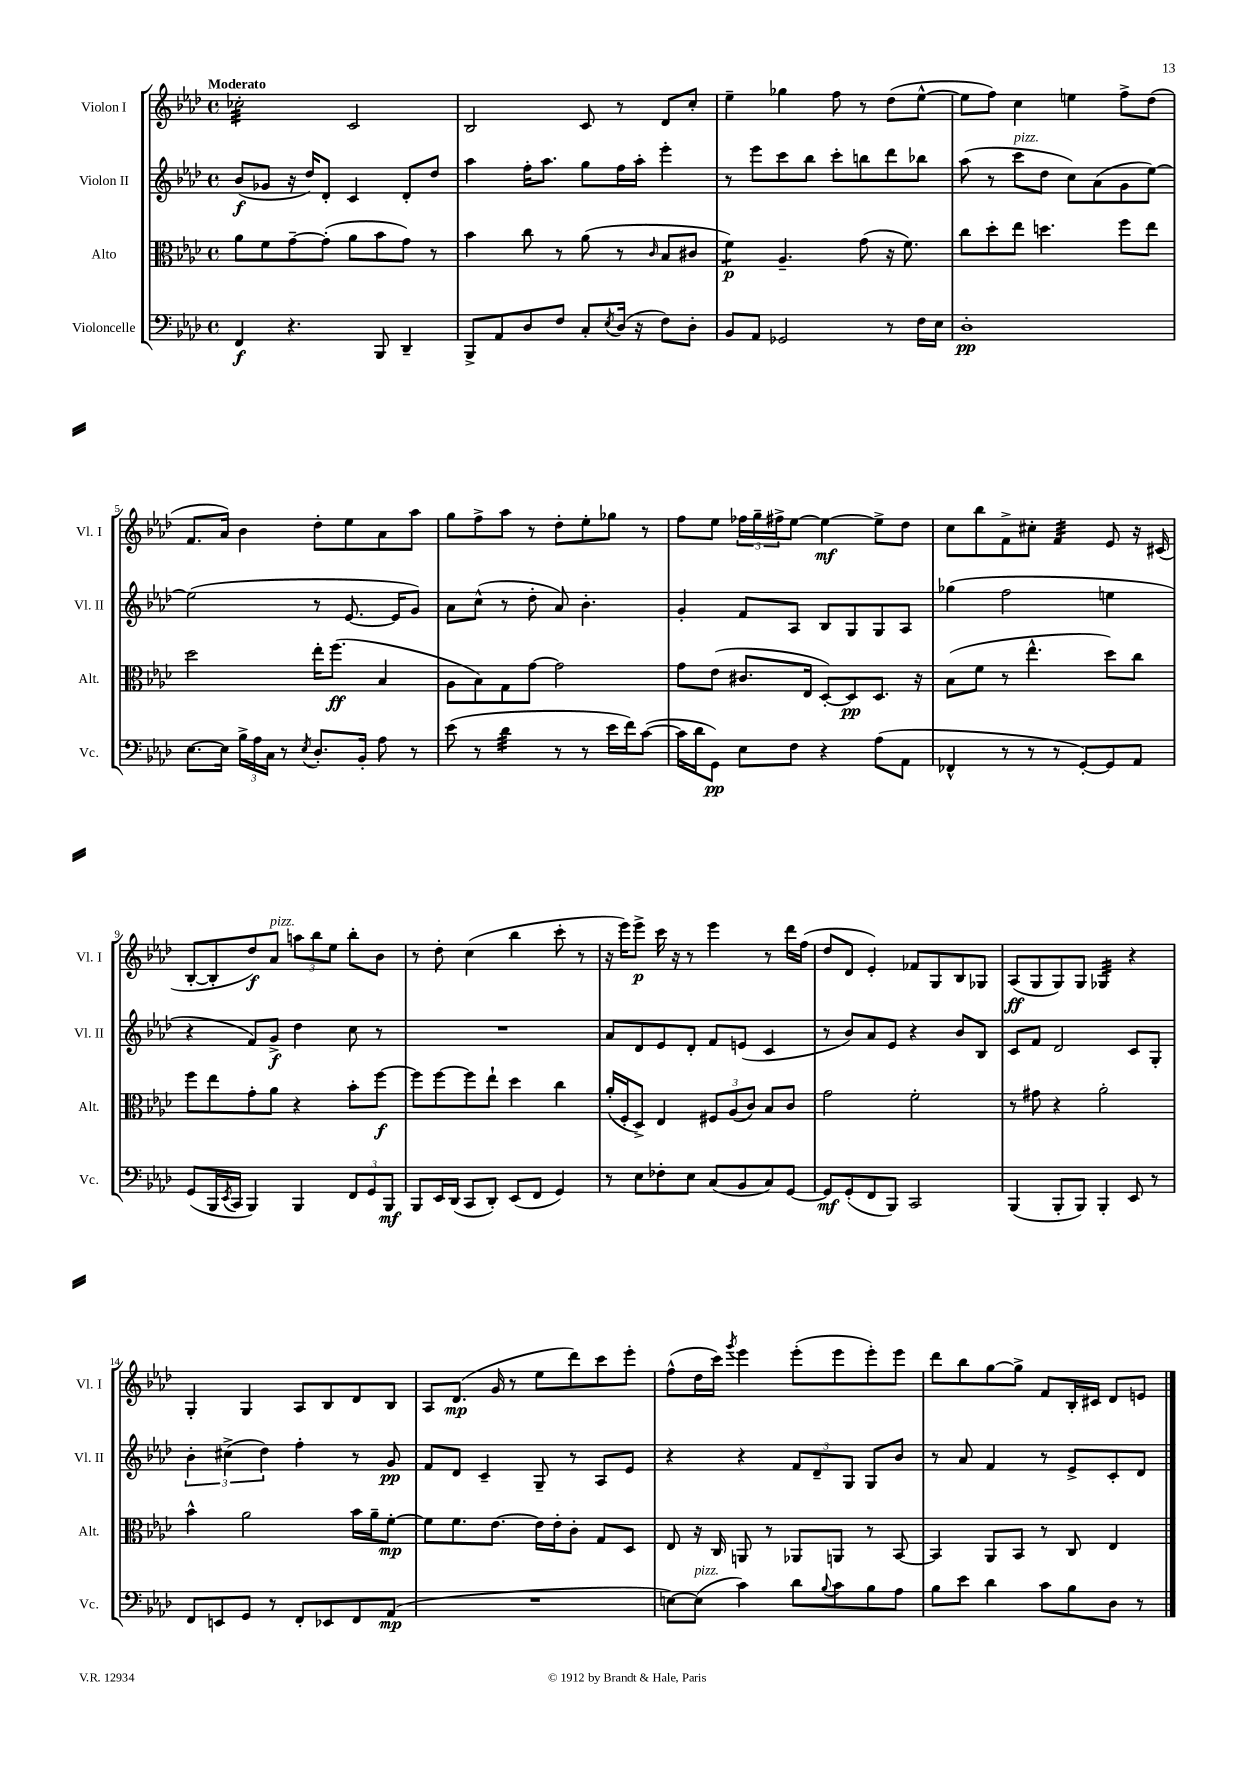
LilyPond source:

<<
\new StaffGroup <<
\new Staff = "s0" \with { instrumentName = "Violon I" shortInstrumentName = "Vl. I" } {
    \clef treble \key aes \major \defaultTimeSignature \time 4/4 \tempo "Moderato"
    ces''2:32-. c'2 |
    bes2 c'8 r8 des'8 c''8-. |
    ees''4-- ges''4 f''8 r8 des''8( ees''8~-^ |
    ees''8 f''8) c''4 e''4 f''8-> des''8( |
    f'8. aes'16) bes'4 des''8-. ees''8 aes'8 aes''8 |
    g''8 f''8-> aes''8 r8 des''8-. ees''8-. ges''8 r8 |
    f''8 ees''8 \tuplet 3/2 { fes''16 g''16-- fis''16-> } ees''8~ ees''4~\mf ees''8-> des''8 |
    c''8 bes''8 f'8-> cis''8-. f'4:32 ees'8 r16 cis'16( |
    bes8~-. bes8-. des''8\f) aes'8^\markup { \italic "pizz." } \tuplet 3/2 { a''8 bes''8 ees''8 } bes''8-. bes'8 |
    r8 des''8-. c''4( bes''4 c'''8-. r8 |
    r16 ees'''16) ees'''8->\p c'''16 r16 r8 ees'''4 r8 des'''16 f''16( |
    des''8 des'8 ees'4-.) fes'8 g8 bes8 ges8 |
    aes8\ff( g8 g8) g8 ges4:32 r4 |
    g4-. g4 aes8 bes8 des'8 bes8 |
    aes8 des'8.\mp( g'16 r8 ees''8 des'''8) c'''8 ees'''8-. |
    f''8-^( des''16 c'''16) \acciaccatura { g'''8 } ees'''4 ees'''8-.( ees'''8 ees'''8-.) ees'''8 |
    des'''8 bes''8 g''8~ g''8-> f'8 bes16-. cis'16 des'8 e'8 \bar "|." |
}
\new Staff = "s1" \with { instrumentName = "Violon II" shortInstrumentName = "Vl. II" } {
    \clef treble \key aes \major \defaultTimeSignature \time 4/4
    bes'8\f( ges'8 r16 des''16) des'8-. c'4 des'8-. des''8 |
    aes''4 f''16-. aes''8. g''8 f''16 aes''16-. ees'''4-. |
    r8 ees'''8 c'''8 bes''8 c'''8-. b''8 des'''8 bes''8 |
    aes''8( r8 c'''8^\markup { \italic "pizz." } des''8 c''8) aes'8( g'8 ees''8~) |
    ees''2( r8 ees'8.~ ees'16 g'8) |
    aes'8 c''8-^( r8 des''8-. aes'8) bes'4.-. |
    g'4-. f'8 aes8 bes8 g8 g8 aes8 |
    ges''4( f''2 e''4 |
    r4 f'8) g'8->\f des''4 c''8 r8 |
    R1 |
    aes'8 des'8 ees'8 des'8-. f'8 e'8( c'4 |
    r8 bes'8) aes'8 ees'8 r4 bes'8 bes8 |
    c'8 f'8 des'2 c'8 g8-. |
    \tuplet 3/2 { bes'4-. cis''4->( des''4) } f''4-. r8 g'8\pp |
    f'8 des'8 c'4-- g8-- r8 aes8 ees'8 |
    r4 r4 \tuplet 3/2 { f'8 des'8-- g8 } g8 bes'8 |
    r8 aes'8 f'4 r8 ees'8-> c'8-. des'8 \bar "|." |
}
\new Staff = "s2" \with { instrumentName = "Alto" shortInstrumentName = "Alt." } {
    \clef alto \key aes \major \defaultTimeSignature \time 4/4
    aes'8 f'8 g'8~-- g'8-.( aes'8 bes'8 g'8) r8 |
    bes'4 c''8 r8 aes'8( r8 \grace { c'16 } bes8 cis'8 |
    f'4:8\p) aes4.-- g'8( r16 f'8.) |
    c''8 des''8-. ees''8 d''4. f''8 ees''8 |
    des''2 ees''16-. f''8.\ff( bes4 |
    aes8 bes8) g8 g'8~ g'2 |
    g'8 ees'8( cis'8. ees16 des8~-.) des8\pp des8. r16 |
    bes8( f'8 r8 ees''4.-^ des''8) c''8 |
    f''8 ees''8 g'8-. aes'8 r4 bes'8-. f''8~\f |
    f''8 f''8~ f''8 ees''8-! des''4 c''4 |
    aes'16-.( f16-. des8->) ees4 \tuplet 3/2 { fis8 aes8( c'8) } bes8 c'8 |
    g'2 f'2-. |
    r8 gis'8 r4 aes'2-. |
    bes'4-^ aes'2 bes'16 aes'16-- f'8~-.\mp |
    f'8 f'8. ees'8.~ ees'16 ees'16-. c'8-. g8 des8 |
    ees8 r16 c16 a,8 r8 aes,8 a,8 r8 bes,8~ |
    bes,4 aes,8 bes,8 r8 c8 ees4 \bar "|." |
}
\new Staff = "s3" \with { instrumentName = "Violoncelle" shortInstrumentName = "Vc." } {
    \clef bass \key aes \major \defaultTimeSignature \time 4/4
    f,4\f r4. bes,,8 des,4-- |
    bes,,8-> aes,8 des8 f8 c8-. \acciaccatura { ees8 } des16( r16 f8) des8-. |
    bes,8 aes,8 ges,2 r8 f16 ees16 |
    des1-.\pp |
    ees8.~ ees16 \tuplet 3/2 { bes16-> aes16 c16 } r8 \acciaccatura { ees8 } des8.-. bes,16-. aes8 r8 |
    ees'8( r8 des'4:32 r8 r8 ees'16 f'16) c'8~( |
    c'16 des'16 g,8\pp) ees8 f8 r4 aes8( aes,8 |
    fes,4-^ r8 r8 r8 g,8~-.) g,8 aes,8 |
    g,8( bes,,16 \acciaccatura { ees,8 } c,16 bes,,4) bes,,4 \tuplet 3/2 { f,8 g,8 bes,,8\mf } |
    bes,,8 ees,16 des,16( c,8 des,8-.) ees,8( f,8 g,4) |
    r8 ees8 fes8-. ees8 c8( bes,8 c8) g,8~ |
    g,8\mf g,8-.( f,8 bes,,8) c,2 |
    bes,,4( bes,,8-. bes,,8) bes,,4-. ees,8 r8 |
    f,8 e,8 g,8 r8 f,8-. ees,8 f,8 aes,8\mp( |
    R1 |
    e8~) e8^\markup { \italic "pizz." }( c'4) des'8 \appoggiatura { bes8 } c'8 bes8 aes8 |
    bes8 ees'8 des'4 c'8 bes8 des8 r8 \bar "|." |
}
>>
>>
